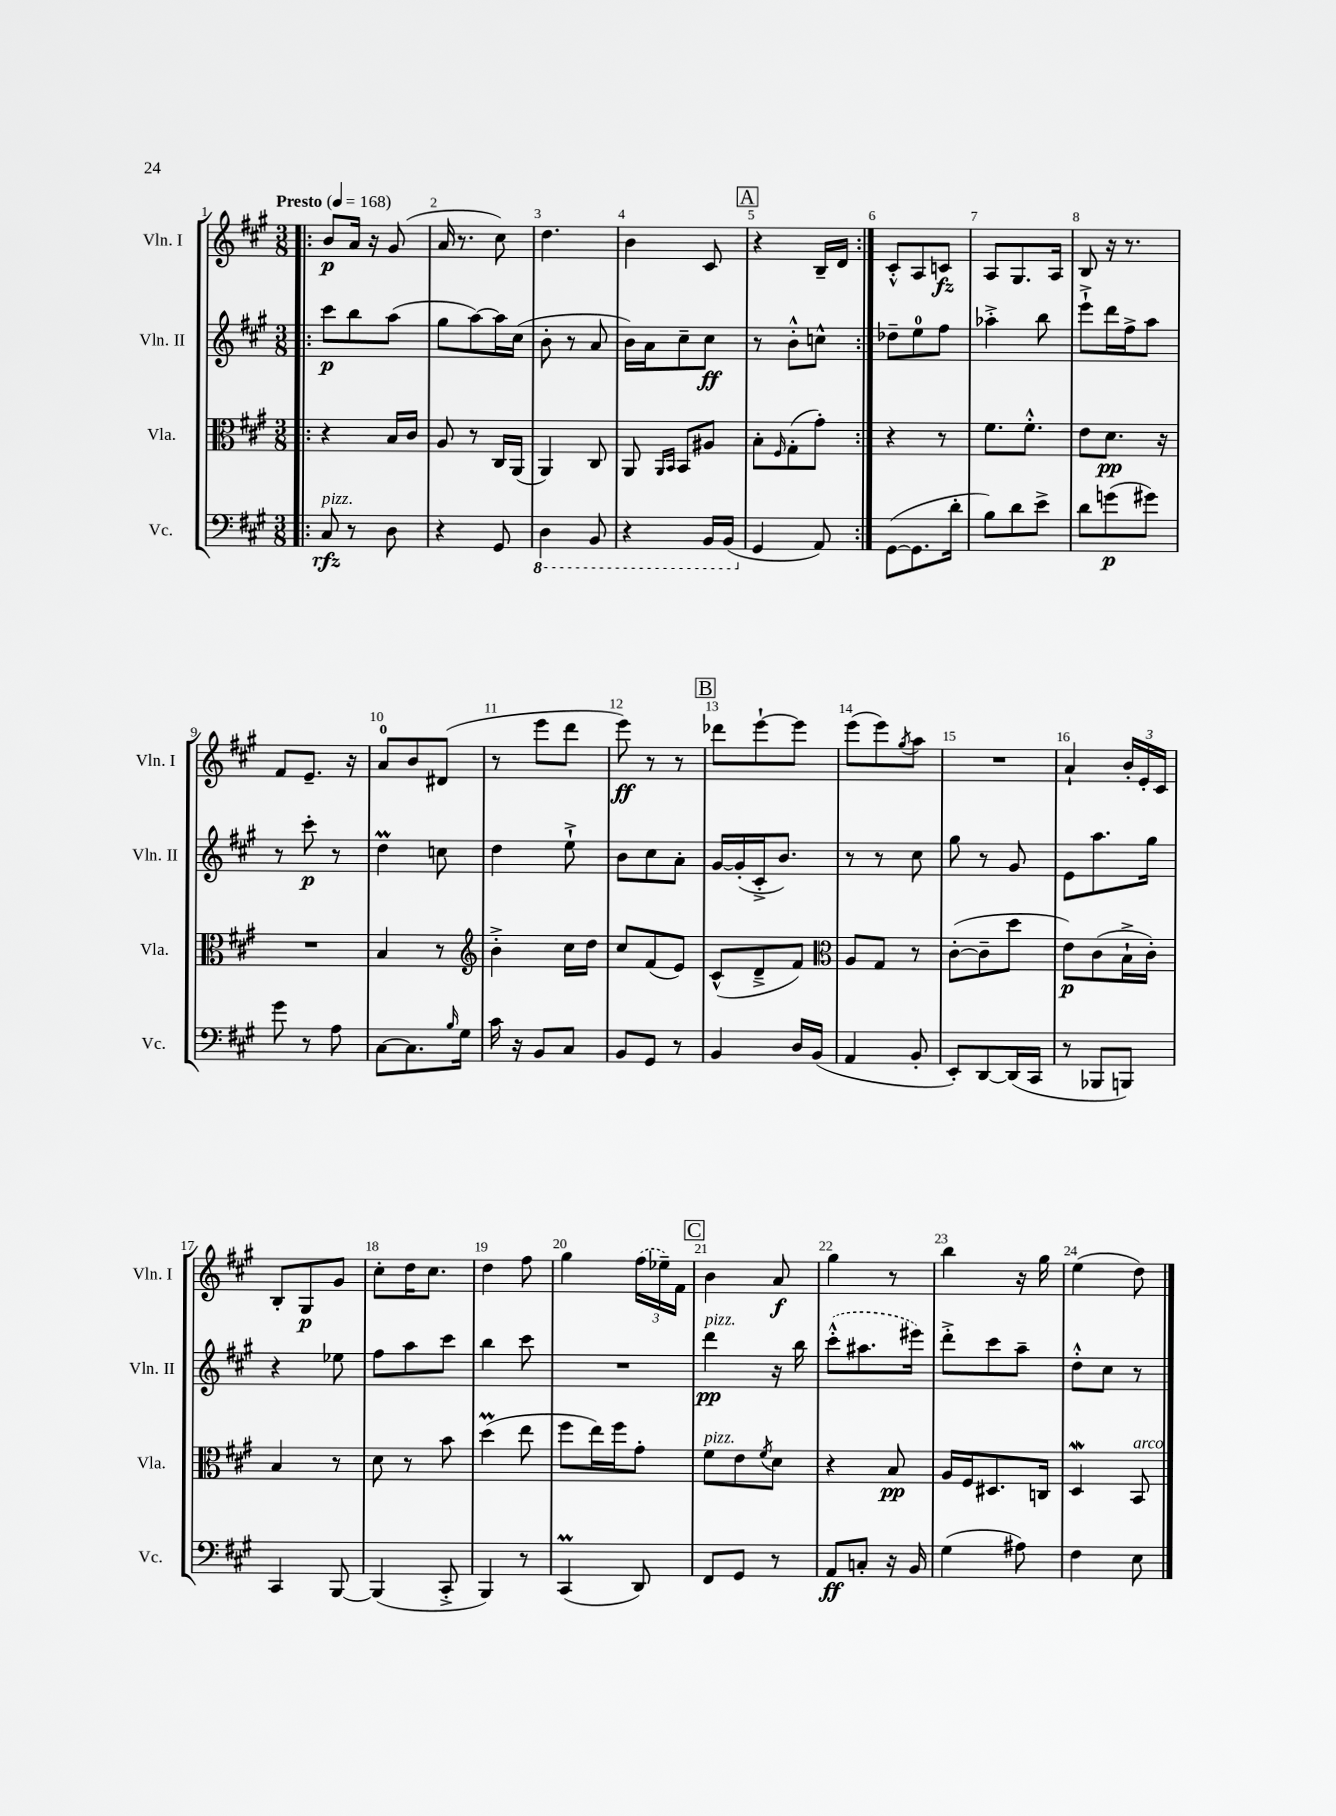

**kern	**kern	**kern	**kern
*staff4	*staff3	*staff2	*staff1
*clefF4	*clefC3	*clefG2	*clefG2
*k[f#c#g#]	*k[f#c#g#]	*k[f#c#g#]	*k[f#c#g#]
*M3/8	*M3/8	*M3/8	*M3/8
*MM168	*MM168	*MM168	*MM168
=!|:	=!|:	=!|:	=!|:
8C#	4r	8ccc#	8b
8r	.	8bb	16a
.	.	.	16r
8D	16B	(8aa	(8g#
.	16c#	.	.
=	=	=	=
4r	8A	8gg#	16a
.	.	.	8.r
.	8r	[8aa)	.
8GG#	16C#	16aa]	8cc#)
.	(16AA	(16cc#	.
=	=	=	=
4DD	4AA)	8b'	4.dd
.	.	8r	.
8BBB	8C#	8a	.
=	=	=	=
4r	8AA	16b)	4b
.	.	16a	.
.	16qqAA	.	.
.	16qqBB	.	.
.	8BB	8cc#~	.
16BBB	8A#	8cc#	8c#
(16BBB	.	.	.
=	=	=	=
4GG#	8B'	8r	4r
.	16qqF#	.	.
.	(8G#'	8b'^^	.
8AA)	8g#')	8cc^^	16B~
.	.	.	16d
=:|!	=:|!	=:|!	=:|!
([8GG#	4r	8dd-~	8c#'^^
8.GG#]	.	8ee	8A
.	8r	8ff#	8c
16d'	.	.	.
=	=	=	=
8B)	8.f#	4aa-'^	8A
8d	.	.	8.G#
.	8.f#'^^	.	.
8e^	.	8bb	.
.	.	.	16A
=	=	=	=
8d	8e	8eee`^	8B
(8g	8.d	16ddd	16r
.	.	16ff#^	8.r
8g#)	.	8aa	.
.	16r	.	.
=	=	=	=
8g#	4.r	8r	8f#
8r	.	8ccc#'	8.e~
8A	.	8r	.
.	.	.	16r
=	=	=	=
[8C#	4B	4dd	8a
8.C#]	.	.	8b
.	8r	8cc	(8d#
16qqB	.	.	.
16G#	.	.	.
=	=	=	=
*	*clefG2	*	*
16c#	4b'^	4dd	8r
16r	.	.	.
8BB	.	.	8eee
8C#	16cc#	8ee`^	8ddd
.	16dd	.	.
=	=	=	=
8BB	8cc#	8b	8eee)
8GG#	(8f#	8cc#	8r
8r	8e)	8a'	8r
=	=	=	=
4BB	(8c#^^	[16g#	8ddd-
.	.	(16g#']	.
.	8d~^	16c#'^	[8eee`
.	.	8.b)	.
16D	8f#)	.	8eee]
(16BB	.	.	.
=	=	=	=
*	*clefC3	*	*
4AA	8A	8r	(8eee
.	8G#	8r	8eee)
.	.	.	8qgg#
8BB'	8r	8cc#	8aa
=	=	=	=
8EE')	([8c#'	8gg#	4.r
[8DD	8c#~]	8r	.
(16DD]	8dd	8g#	.
16CC#	.	.	.
=	=	=	=
8r	8e)	8e	4a`
8BBB-	(8c#	8.aa	.
8BBB)	16B`^	.	24b'
.	.	.	24e'
.	16c#')	16gg#	.
.	.	.	24c#
=	=	=	=
4CC#	4B	4r	8B'
.	.	.	8G#
[8BBB	8r	8ee-	8g#
=	=	=	=
(4BBB]	8d	8ff#	8cc#'
.	8r	8aa	16dd
.	.	.	8.cc#
8CC#'^	8b	8ccc#	.
=	=	=	=
4BBB)	(4dd	4bb	4dd
8r	8ee	8ccc#	8ff#
=	=	=	=
(4CC#	8ff#	4.r	4gg#
.	16ee)	.	.
.	16ff#	.	.
8DD)	8g#'	.	(24ff#
.	.	.	24ee-~)
.	.	.	24f#
=	=	=	=
8FF#	8f#	4ddd	4b
8GG#	8e	.	.
.	8qf#	.	.
8r	8d	16r	8a
.	.	16bb	.
=	=	=	=
8AA	4r	(8ccc#'^^	4gg#
8C'	.	8.aa#	.
16r	8B	.	8r
16BB	.	16eee#)	.
=	=	=	=
(4G#	16A	8ddd'^	4bb
.	16F#	.	.
.	8.D#	8ccc#	.
8A#)	.	8aa~	16r
.	16C	.	16gg#
=	=	=	=
4F#	4D	8dd'^^	(4ee
.	.	8cc#	.
8E	8BB	8r	8dd)
==	==	==	==
*-	*-	*-	*-
